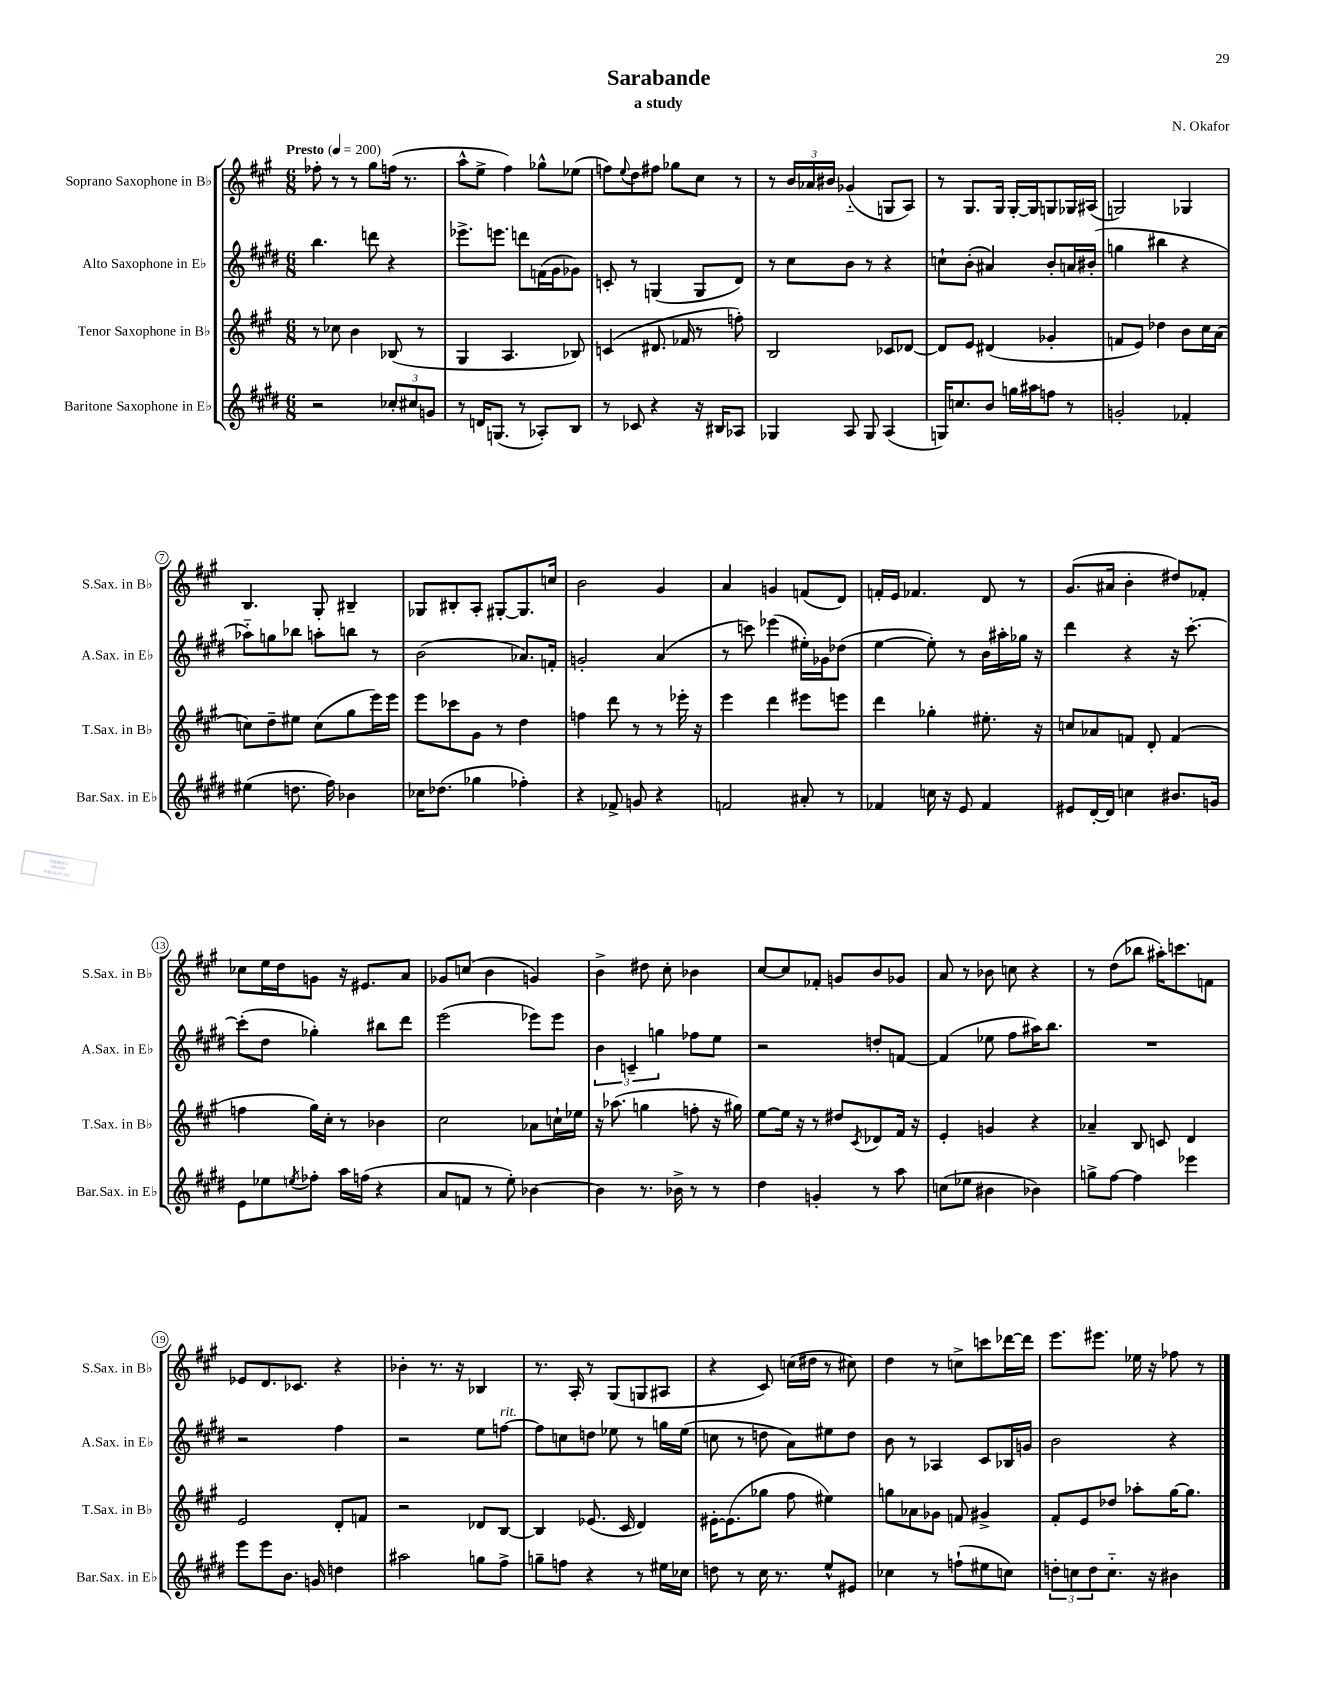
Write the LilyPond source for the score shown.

\header { title = "Sarabande" composer = "N. Okafor" subtitle = "a study" }
<<
\new StaffGroup <<
\new Staff = "s0" \with { instrumentName = "Soprano Saxophone in Bb" shortInstrumentName = "S.Sax. in Bb" } {
    \clef treble \key a \major \numericTimeSignature \time 6/8 \tempo "Presto" 4 = 200
    fes''8-. r8 r8 gis''8 f''16( r8. |
    a''8-^ e''8-> fis''4) ges''8-^ ees''8( |
    f''8) \appoggiatura { e''8 } d''8 fis''8 ges''8 cis''8 r8 |
    r8 \tuplet 3/2 { b'16 aes'16 bis'16 } ges'4-_( g8 a8) |
    r8 gis8. gis16 gis16~-. gis16 g8 ges16 ais16( |
    g2) ges4 |
    b4. gis8-. bis4-- |
    ges8 bis8-. a8-. gis8~-. gis8. c''16 |
    b'2 gis'4 |
    a'4 g'4 f'8( d'8) |
    f'16-. e'16 fes'4. d'8 r8 |
    gis'8.( ais'16 b'4-. dis''8) fes'8-. |
    ces''8 e''16 d''16 g'8 r16 eis'8. a'8 |
    ges'8 c''8( b'4 g'4) |
    b'4-> dis''8 cis''8-. bes'4 |
    cis''8~ cis''8 fes'8-. g'8 b'8 ges'8 |
    a'8 r8 bes'8 c''8 r4 |
    r8 d''8( bes''8 ais''16-.) c'''8. f'8 |
    ees'8 d'8. ces'8. r4 |
    bes'4-. r8. r16 bes4 |
    r8. a16-. r8 gis8( g8 ais8 |
    r4 cis'8) c''16( dis''16 r8 cis''8) |
    d''4 r8 c''8-> c'''8 des'''16~ des'''16 |
    e'''8. eis'''8. ees''16 r16 fes''8 r8 \bar "|." |
}
\new Staff = "s1" \with { instrumentName = "Alto Saxophone in Eb" shortInstrumentName = "A.Sax. in Eb" } {
    \clef treble \key e \major \numericTimeSignature \time 6/8
    b''4. d'''8 r4 |
    ees'''8.-> e'''8. d'''8 f'16( gis'16 ges'8) |
    c'8-. r8 g4( g8 dis'8) |
    r8 cis''8 b'8 r8 r4 |
    c''8-! b'8-.( ais'4) b'8-. a'16 bis'16-.( |
    g''4 bis''4 r4 |
    aes''8-_) g''8 bes''8 a''8-. b''8 r8 |
    b'2( aes'8.) f'16-. |
    g'2-. a'4( |
    r8 c'''8) ees'''4( eis''16-.) ges'16 des''8( |
    e''4~ e''8-.) r8 b'16 ais''16-. ges''16 r16 |
    dis'''4 r4 r16 cis'''8.~-. |
    cis'''8-.( dis''8 ges''4-.) bis''8 dis'''8 |
    e'''2( ees'''8) ees'''8 |
    \tuplet 3/2 { b'4 c'4-- g''4 } fes''8 e''8 |
    r2 d''8-. f'8~ |
    f'4( ees''8 fis''8 ais''16) b''8. |
    R2. |
    r2 fis''4 |
    r2 e''8 f''8~^\markup { \italic "rit." } |
    f''8 c''8 d''8 ees''8 r8 g''16 ees''16( |
    c''8 r8 d''8 a'8) eis''8 d''8 |
    b'8 r8 aes4 cis'8 bes16 g'16 |
    b'2 r4 \bar "|." |
}
\new Staff = "s2" \with { instrumentName = "Tenor Saxophone in Bb" shortInstrumentName = "T.Sax. in Bb" } {
    \clef treble \key a \major \numericTimeSignature \time 6/8
    r8 ces''8 b'4 bes8( r8 |
    gis4 a4. bes8) |
    c'4( dis'8. fes'16 r8 f''8-.) |
    b2 ces'8 des'8~ |
    des'8 e'8 dis'4( ges'4-. |
    f'8 e'8) des''4 b'8 cis''16 a'16( |
    c''8) d''8-- eis''8 c''8( gis''8 e'''16) e'''16 |
    e'''8 ces'''8 gis'8 r8 d''4 |
    f''4 d'''8 r8 r8 ees'''16-. r16 |
    e'''4 d'''4 eis'''8 e'''8 |
    d'''4 ges''4-. eis''8.-. r16 |
    c''8 aes'8 f'8 d'8-. f'4( |
    f''4 gis''16) cis''16-. r8 bes'4 |
    cis''2 aes'8 c''16-! ees''16 |
    r16 aes''8.( g''4 f''8-. r16 gis''16) |
    e''8~ e''16 r16 r8 dis''8 \acciaccatura { cis'8 } des'8 fis'16 r16 |
    e'4-. g'4 r4 |
    aes'4-- b8 c'8 d'4 |
    e'2 d'8-. f'8 |
    r2 des'8 b8~ |
    b4 ees'8.( cis'16 d'4) |
    eis'16~-. eis'8.( ges''8 fis''8 eis''4) |
    g''8 aes'8 ges'8 f'8 gis'4-> |
    fis'8-. e'8 des''8 aes''8-. gis''16~ gis''8. \bar "|." |
}
\new Staff = "s3" \with { instrumentName = "Baritone Saxophone in Eb" shortInstrumentName = "Bar.Sax. in Eb" } {
    \clef treble \key e \major \numericTimeSignature \time 6/8
    r2 \tuplet 3/2 { ces''8-. cis''8 g'8 } |
    r8 d'16 g8.( r8 aes8-.) b8 |
    r8 ces'8 r4 r16 bis16 aes8 |
    ges4 a8 ges8 a4( |
    g16) c''8. b'8 g''16 ais''16 f''8 r8 |
    g'2-. fes'4-. |
    eis''4( d''8. fis''16) bes'4 |
    ces''16 des''8.( ges''4 fes''4-.) |
    r4 fes'8-> g'8 r4 |
    f'2 ais'8-. r8 |
    fes'4 c''16 r16 e'8 fes'4 |
    eis'8 dis'16~-. dis'16 c''4 bis'8. g'16 |
    e'8 ees''8 \acciaccatura { e''8 } fes''8-. a''16 f''16( r4 |
    a'8 f'8 r8 e''8-.) bes'4~ |
    bes'4 r8. bes'16-> r8 r8 |
    dis''4 g'4-. r8 a''8 |
    c''8( ees''8 bis'4 bes'4) |
    g''8-> fis''8~ fis''4 ees'''4 |
    e'''8 e'''8 b'8. g'16 d''4 |
    ais''2 g''8 fis''8-> |
    g''8-- f''8 r4 r8 eis''16 ces''16 |
    d''8 r8 cis''16 r8. e''8-^ eis'8 |
    ces''4 r8 f''8-!( eis''8 c''8) |
    \tuplet 3/2 { d''8-. c''8 d''8 } c''8.-_ r16 bis'4 \bar "|." |
}
>>
>>
\layout { \context { \Score \override BarNumber.stencil = #(make-stencil-circler 0.1 0.3 ly:text-interface::print) } }
